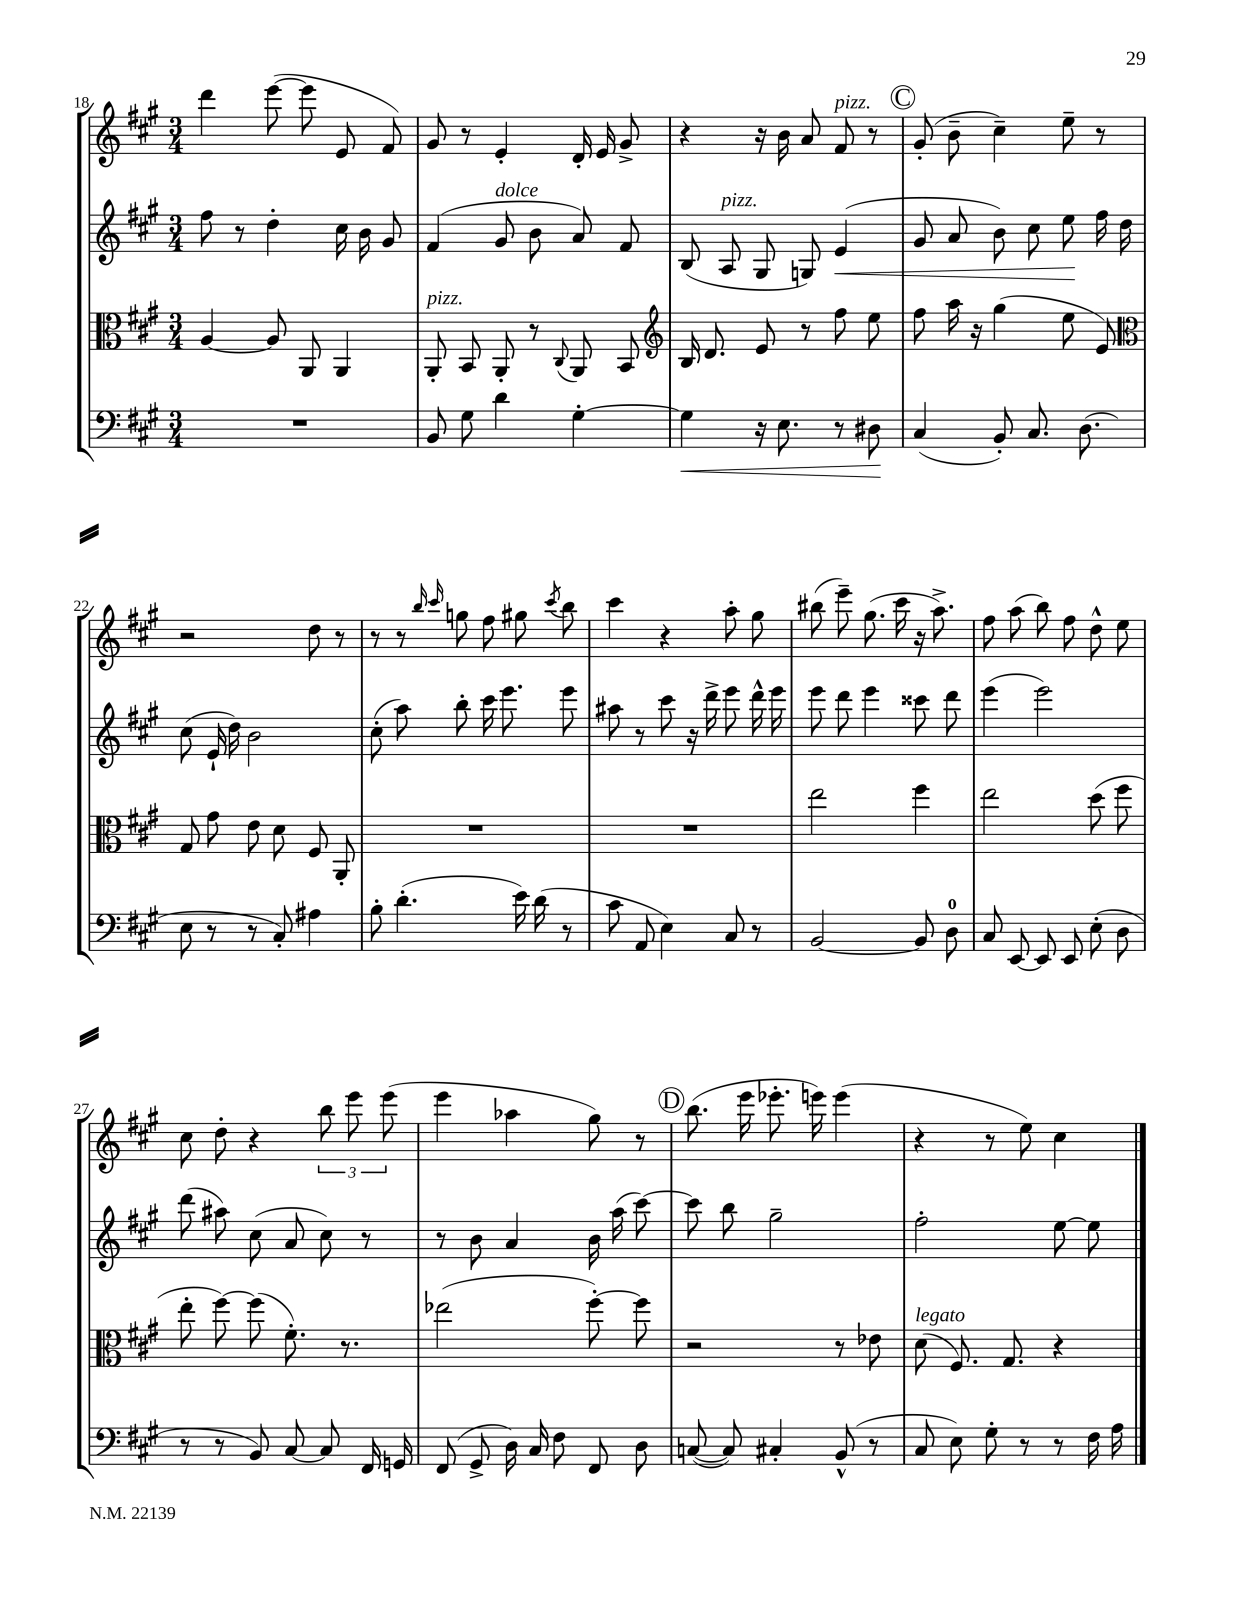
<<
\new StaffGroup <<
\new Staff = "s0" {
    \clef treble \key a \major \numericTimeSignature \time 3/4
    \autoBeamOff d'''4 e'''8~( e'''8 e'8 fis'8) |
    gis'8 r8 e'4-. d'16-. e'16 gis'8-> |
    r4 r16 b'16 a'8 fis'8^\markup { \italic "pizz." } r8 |
    \mark \markup { \circle "C" } gis'8-.( b'8-- cis''4--) e''8-- r8 |
    r2 d''8 r8 |
    r8 r8 \grace { b''16 cis'''16 } g''8 fis''8 gis''8 \acciaccatura { cis'''8 } b''8 |
    cis'''4 r4 a''8-. gis''8 |
    bis''8( e'''8--) gis''8.( cis'''16 r16 a''8.->) |
    fis''8 a''8( b''8) fis''8 d''8-^ e''8 |
    cis''8 d''8-. r4 \tuplet 3/2 { b''8 e'''8 e'''8( } |
    e'''4 aes''4 gis''8) r8 |
    \mark \markup { \circle "D" } b''8.( e'''16 ees'''8.-. e'''16) e'''4( |
    r4 r8 e''8) cis''4 \bar "|." |
}
\new Staff = "s1" {
    \clef treble \key a \major \numericTimeSignature \time 3/4
    \autoBeamOff fis''8 r8 d''4-. cis''16 b'16 gis'8 |
    fis'4( gis'8^\markup { \italic "dolce" } b'8 a'8) fis'8 |
    b8( a8^\markup { \italic "pizz." } gis8 g8) e'4\<( |
    \mark \markup { \circle "C" } gis'8 a'8 b'8) cis''8 e''8\! fis''16 d''16 |
    cis''8( e'16-! d''16) b'2 |
    cis''8-.( a''8) b''8-. cis'''16 e'''8. e'''8 |
    ais''8 r8 cis'''8 r16 d'''16-> e'''8 d'''16-^ e'''16 |
    e'''8 d'''8 e'''4 cisis'''8 d'''8 |
    e'''4( e'''2) |
    d'''8( ais''8) cis''8( a'8 cis''8) r8 |
    r8 b'8 a'4 b'16 a''16( cis'''8~) |
    \mark \markup { \circle "D" } cis'''8 b''8 gis''2-- |
    fis''2-. e''8~ e''8 \bar "|." |
}
\new Staff = "s2" {
    \clef alto \key a \major \numericTimeSignature \time 3/4
    \autoBeamOff a4~ a8 a,8 a,4 |
    a,8-.^\markup { \italic "pizz." } b,8 a,8-. r8 \appoggiatura { cis8 } a,8 b,8 |
    \clef treble b16 d'8. e'8 r8 fis''8 e''8 |
    \mark \markup { \circle "C" } fis''8 a''16 r16 gis''4( e''8 e'8) |
    \clef alto gis8 gis'8 e'8 d'8 fis8 a,8-. |
    R2. |
    R2. |
    e''2 fis''4 |
    e''2 d''8( fis''8 |
    e''8-. fis''8~) fis''8( fis'8.-.) r8. |
    ees''2( fis''8~-.) fis''8 |
    \mark \markup { \circle "D" } r2 r8 ees'8 |
    d'8^\markup { \italic "legato" }( fis8.) gis8. r4 \bar "|." |
}
\new Staff = "s3" {
    \clef bass \key a \major \numericTimeSignature \time 3/4
    \autoBeamOff R2. |
    b,8 gis8 d'4 gis4~-. |
    gis4\< r16 e8. r8 dis8\! |
    \mark \markup { \circle "C" } cis4( b,8-.) cis8. d8.( |
    e8 r8 r8 cis8-.) ais4 |
    b8-. d'4.-.( e'16) d'16( r8 |
    cis'8 a,8 e4) cis8 r8 |
    b,2~ b,8 d8-0 |
    cis8 e,8~ e,8 e,8 e8-.( d8 |
    r8 r8 b,8) cis8~ cis8 fis,16 g,16 |
    fis,8( gis,8-> d16) cis16 fis8 fis,8 d8 |
    \mark \markup { \circle "D" } c8~( c8) cis4-. b,8-^( r8 |
    cis8 e8) gis8-. r8 r8 fis16 a16 \bar "|." |
}
>>
>>
\layout { \context { \Score currentBarNumber = #18 } }
